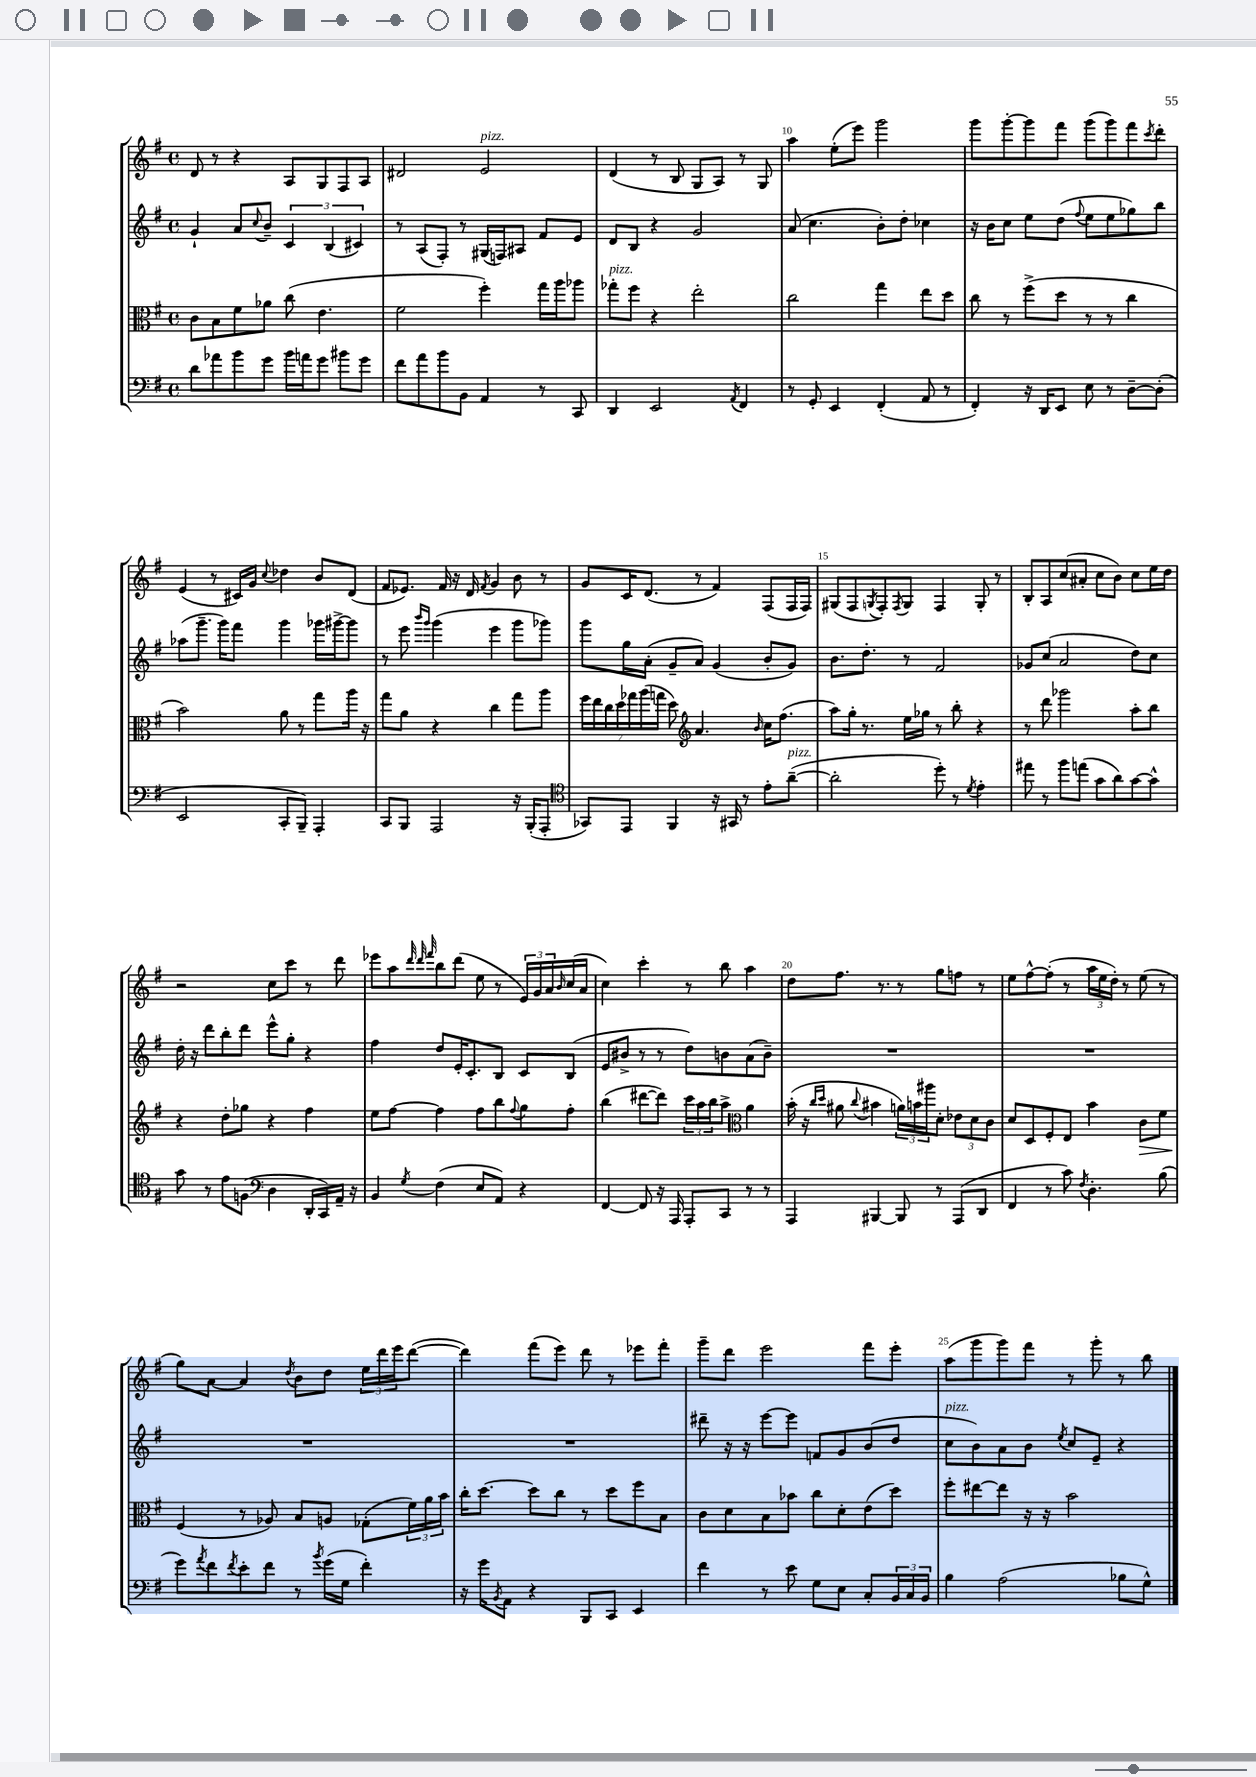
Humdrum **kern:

**kern	**kern	**kern	**kern
*staff4	*staff3	*staff2	*staff1
*clefF4	*clefC3	*clefG2	*clefG2
*k[f#]	*k[f#]	*k[f#]	*k[f#]
*M4/4	*M4/4	*M4/4	*M4/4
*met(c)	*met(c)	*met(c)	*met(c)
8d	8c	4g`	8d
8a-	8B	.	8r
8b	8f#	8a	4r
.	.	8qqcc	.
8g	8a-	8b~	.
16b	(8cc	6c	8A
16a	.	.	.
8g	4.e	.	8G
.	.	(6B	.
8b#	.	.	8F#
.	.	6c#)	.
8g	.	.	8A
=	=	=	=
8f#	2f#	8r	2d#
8a	.	(8A	.
8b	.	8F#')	.
8BB	.	8r	.
4AA	4ff#')	(16G#	2e
.	.	16F)	.
.	.	8A#	.
8r	16gg	8f#	.
.	16aa	.	.
8CC	8aa-	8e	.
=	=	=	=
4DD	8gg-'	8d	(4d
.	8ff#	8B	.
2EE	4r	4r	8r
.	.	.	8B
.	2ee'	2g	8G
.	.	.	8A)
8qAA	.	.	.
4FF#	.	.	8r
.	.	.	8G
=	=	=	=
8r	2cc	(8a	4aa
8GG'	.	4.cc	.
4EE	.	.	(8ee'
.	.	.	8eee)
(4FF#'	4gg	8b')	2ggg
.	.	8dd'	.
8AA	8ee	4cc-	.
8r	8dd	.	.
=	=	=	=
4FF#')	8cc	16r	8ggg
.	.	16b	.
.	8r	8cc	[8ggg'
16r	(8ff#^	8ee	8ggg]
16DD	.	.	.
8EE	8dd	(8dd	8fff#
.	.	8qqff#	.
8E	8r	8ee	(8ggg
8r	8r	8ee	8ggg)
[8D~	4cc	8gg-)	8fff#
.	.	.	8qccc
(8D']	.	8bb	8ddd'
=	=	=	=
2EE	2b)	(8aa-	(4e
.	.	8.ggg~	.
.	.	.	8r
.	.	16ggg)	.
.	.	8fff#	16c#)
.	.	.	16g
.	.	.	8qqcc
8CC'	8a	4ggg	4dd-
8BBB~)	8r	.	.
4AAA'	8gg	16ggg-	8b
.	.	[16ggg#^	.
.	16aa	8ggg#]	(8d
.	16r	.	.
=	=	=	=
8CC	8gg	8r	8f#
8BBB	8a	8eee	8.e-)
.	.	16qqbbb	.
.	.	16qqggg	.
2AAA	4r	(4ggg	.
.	.	.	16f#
.	.	.	16r
.	.	.	16d
.	.	.	8qf#
.	4cc	4eee	4g
16r	8gg	8ggg	8b
(16BBB'	.	.	.
8AAA'	8aa	8ggg-)	8r
=	=	=	=
*clefC4	*	*	*
8GG-)	28ff#	8ggg	8g
.	28ee	.	.
.	28cc	.	.
.	28dd	.	.
8EE	.	16gg	16c
.	28gg-	.	.
.	(28aa	.	.
.	.	(16a'	(8.d
.	28gg	.	.
4FF#	8dd)	8g~	.
*	*clefG2	*	*
.	4.a	8a)	8r
16r	.	(4g	4f#)
16GG#	.	.	.
8r	.	.	.
.	16qqb	.	.
8e'	16cc	8b'	(8F#
.	(8.ff#	.	.
([8a~	.	8g)	16F#
.	.	.	16F#)
=	=	=	=
2a']	8aa)	8.b	(8G#
.	16gg'	.	8F#
.	8.r	8.dd'	.
.	.	.	8qG
.	.	.	8F#')
.	.	.	8qF#
.	16ee	8r	8G
.	16gg-	.	.
8dd')	8r	2f#	4F#
8r	8bb'	.	.
8qd	.	.	.
4e'	4r	.	8G'
.	.	.	8r
=	=	=	=
8ee#	8r	8g-	8B'
8r	8ddd	(8cc	8A
8ff#	2ggg-	2a	(8cc
(8ee	.	.	8a#'
8g	.	.	8cc
8a)	.	.	8b)
[8g	8aa'	8dd)	8cc
8g^^]	8bb	8cc	16ee
.	.	.	16dd
=	=	=	=
8g	4r	16dd'	2r
.	.	16r	.
8r	.	8ddd	.
8e	8dd'	8bb'	.
(8F	8gg-	8ddd	.
*clefF4	*	*	*
4D	4r	8eee^^	8cc
.	.	8gg'	8ccc
16DD'	4ff#	4r	8r
16CC)	.	.	.
16AA~	.	.	8ddd
16r	.	.	.
=	=	=	=
4BB	8ee	4ff#	8eee-
.	[8ff#	.	8aa
.	.	.	32qqddd
.	.	.	32qqddd
8qG	.	.	32qqfff#
(4F#	4ff#]	8dd	8bb
.	.	16e'	(8ddd
.	.	8.c'	.
8E	8ff#	.	8ee
8AA)	8bb	8B	8r
.	8qqff#	.	.
4r	8gg	8c	24e)
.	.	.	24g
.	.	.	24a
.	.	.	16qqb
.	8ff#'	(8B	(16cc
.	.	.	16a
=	=	=	=
[4FF#	(4bb	8e	4cc)
.	.	8b#^	.
8FF#]	[8ddd#	8r	4ccc'
16r	8ddd#])	8r	.
16AAA	.	.	.
8AAA'	24ccc	8dd)	8r
.	24aa	.	.
.	24bb	.	.
8CC	8aa^	8b	8bb
*	*clefC3	*	*
8r	4a	(8a	4aa
8r	.	8b~)	.
=	=	=	=
4AAA	(16b'	1r	8dd
.	16r	.	.
.	16qqcc	.	.
.	16qqdd	.	.
.	8a#	.	8.ff#
.	8qqcc	.	.
[4BBB#	4b#	.	.
.	.	.	8.r
8BBB#]	24a)	.	8r
.	24b	.	.
.	24aa#	.	.
8r	8d'	.	8gg
(8AAA	12e-	.	8ff
.	12d	.	.
8DD	.	.	8r
.	12c	.	.
=	=	=	=
4FF#	8d	1r	8ee
.	8D	.	[8ff#^^
8r	8F#'	.	(8ff#']
8c)	8E	.	8r
8qF#	.	.	.
4.D'	4b	.	24aa
.	.	.	24ee
.	.	.	24dd')
.	.	.	8r
.	8c	.	(8ee
(8B	8f#	.	8r
=	=	=	=
8g)	(4F#	1r	8gg)
8qa	.	.	.
8f#	.	.	[8a
8qf#	.	.	.
8e'	8r	.	4a]
8f#	8A-)	.	.
.	.	.	8qdd
8r	8B	.	8b
8qb	.	.	.
(16g	8A	.	8dd
16G	.	.	.
4f#')	(8G-'	.	24ee
.	.	.	24ddd
.	.	.	24eee
.	24f#)	.	([8ddd
.	24a	.	.
.	24b	.	.
=	=	=	=
16r	16cc'	1r	4ddd])
16g	[8.dd	.	.
8qBB	.	.	.
8AA	.	.	.
4r	8dd]	.	(8fff#
.	8cc	.	8eee)
8BBB	8r	.	8ddd
8CC	8dd	.	8r
4EE	8ff#	.	8eee-
.	8B	.	8fff#'
=	=	=	=
4f#	8c	8ddd#~	8ggg~
.	8d	16r	8ddd
.	.	16r	.
8r	8B	[8eee	2eee
8e	8b-	8eee]	.
8G	8cc	8f	.
8E	8d'	8g	.
8C'	(8e	(8b	8fff#
24BB	8dd)	8dd	8eee'
24C	.	.	.
24BB	.	.	.
=	=	=	=
4B	8ff#'	8cc	(8aa
.	[8ee#	8b)	8ggg
(2A	8ee#]	8a	8ggg)
.	16r	8b	8fff#
.	16r	.	.
.	.	8qee	.
.	2b	8cc	8r
.	.	8e~	8ggg'
8B-	.	4r	8r
8G^^)	.	.	8bb
==	==	==	==
*-	*-	*-	*-
